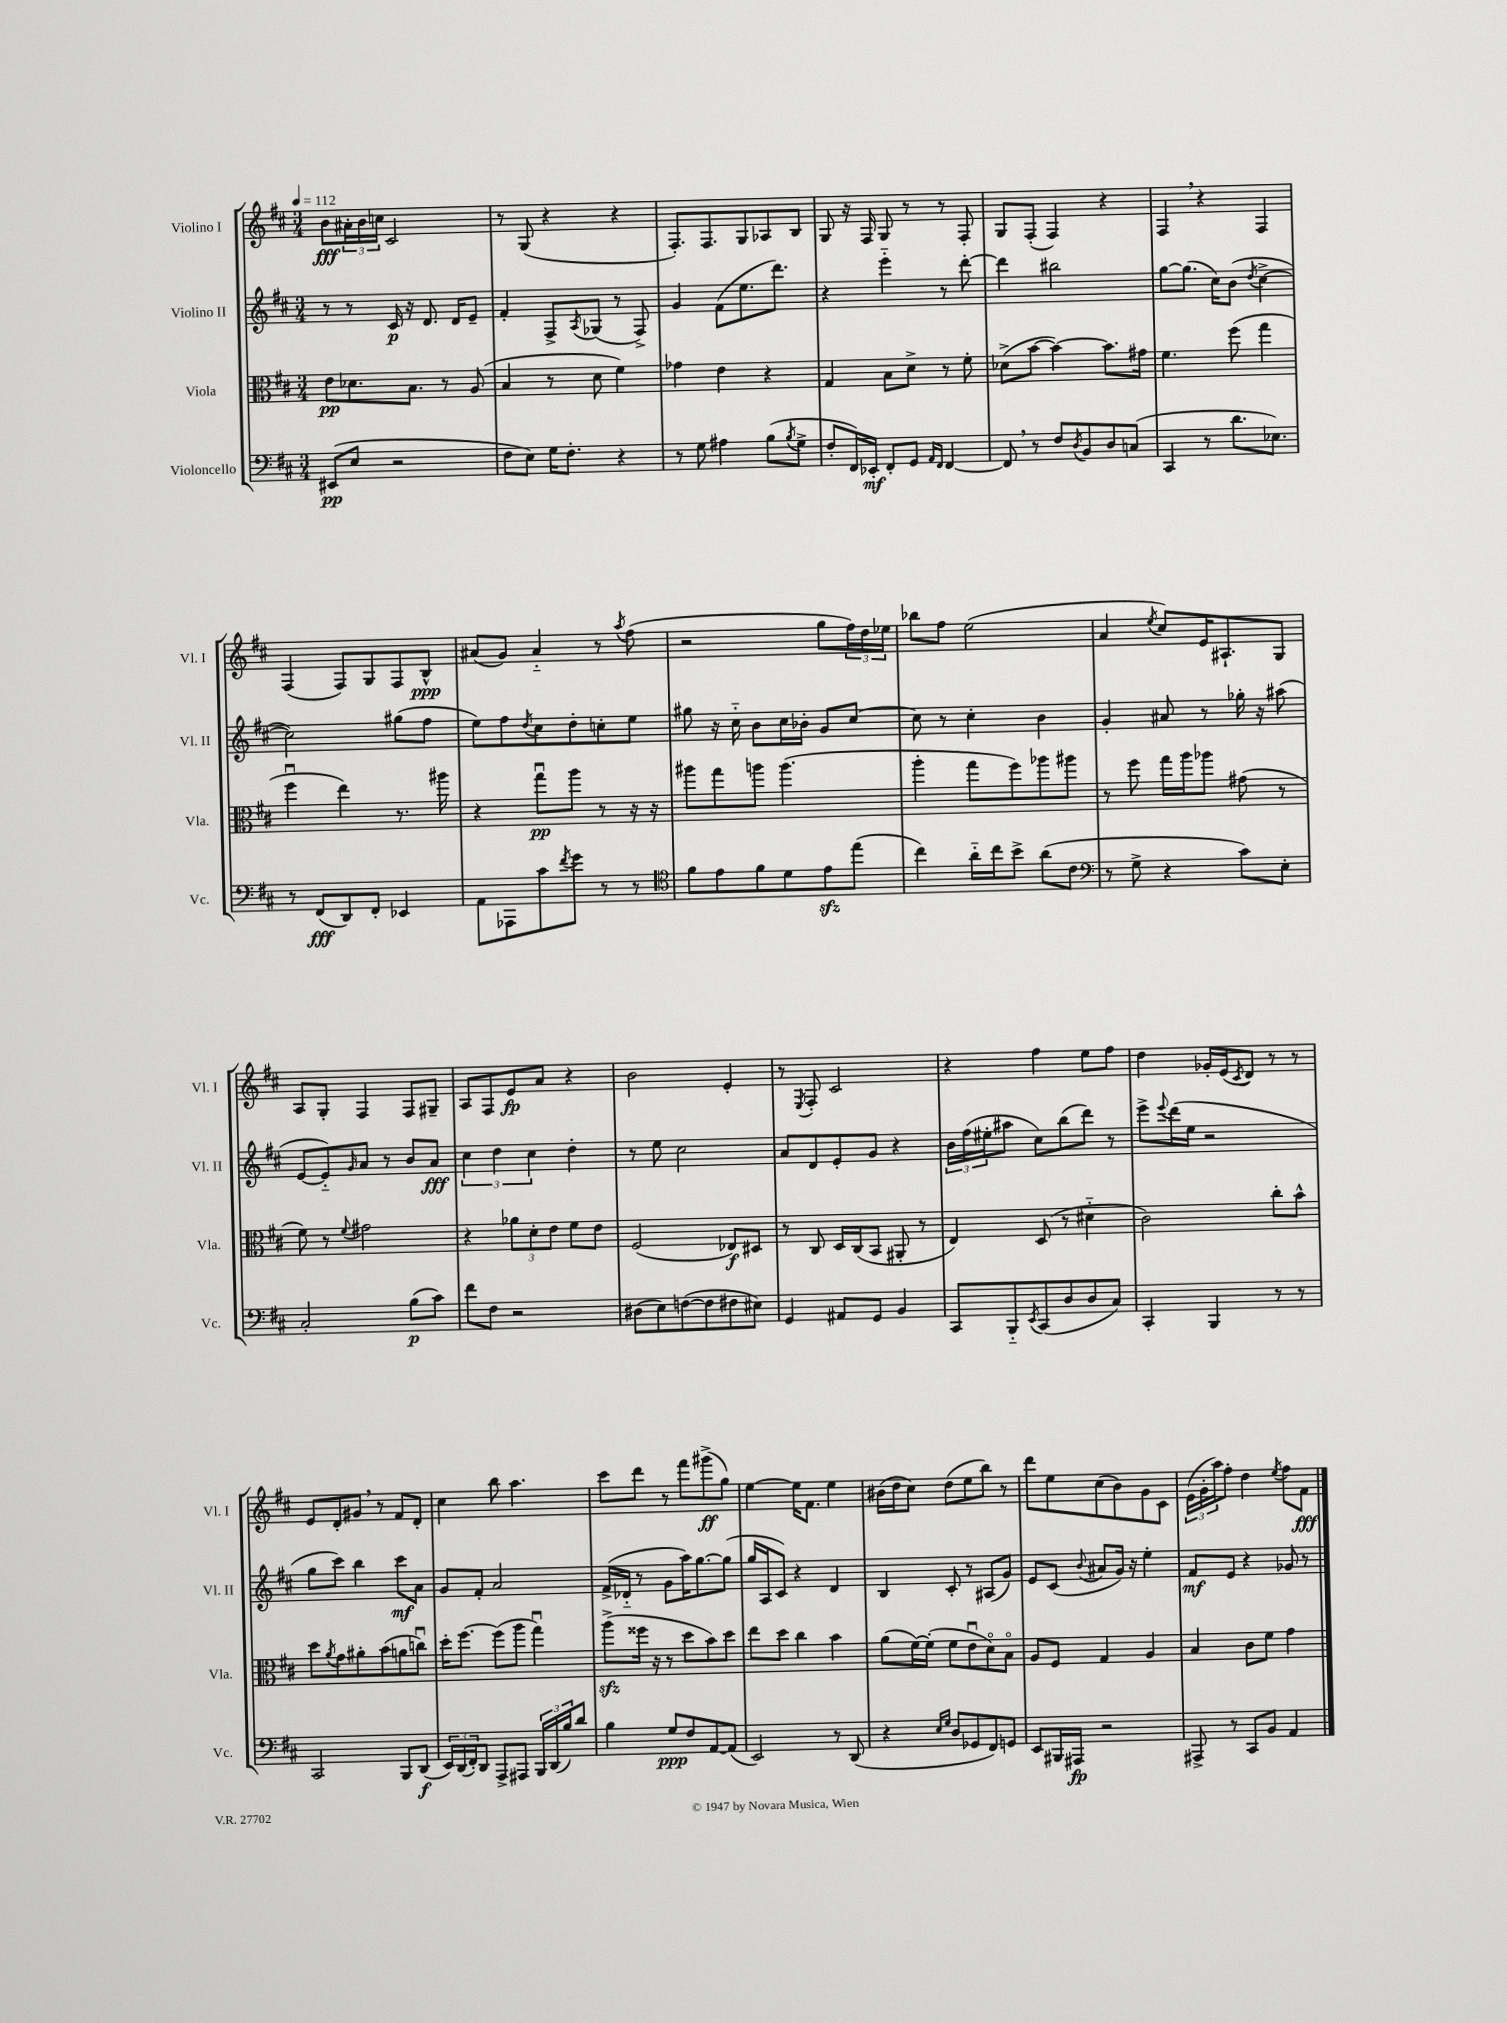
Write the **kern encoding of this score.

**kern	**kern	**kern	**kern
*staff4	*staff3	*staff2	*staff1
*clefF4	*clefC3	*clefG2	*clefG2
*k[f#c#]	*k[f#c#]	*k[f#c#]	*k[f#c#]
*M3/4	*M3/4	*M3/4	*M3/4
*MM112	*MM112	*MM112	*MM112
(8EE#/L	8e\L	8r	8b\L
8E/J	8.d-\	8r	24a#'\L
.	.	.	24b\
.	.	.	24cc\JJ
2r	.	16c#/	2c#/
.	8.B\J	16r	.
.	.	8.d/	.
.	8r	.	.
.	.	16d/LK	.
.	(8A/	8e~/J	.
=	=	=	=
8F#\L	4B/	4f#'/	8r
8E\J)	.	.	(8G/
16G\LK	8r	8F#^/L	4r
8.F#'\J	.	.	.
.	.	8qA/	.
.	8d\	(8G-/J	.
4r	4f#\)	8r	4r
.	.	8F#^/)	.
=	=	=	=
8r	4g-\	4g/	8.F#'/L)
8G\	.	.	.
.	.	.	8.F#/
4A#\	4e\	(8f#\L	.
.	.	8.ee\	8G/
(8B\L	4r	.	8A-/
.	.	8.ddd\J)	.
8qB/	.	.	.
8G^\J	.	.	8B/J
=	=	=	=
8F#'/L	4G/	4r	8G/
16FF#/L)	.	.	16r
16EE-'/JJ	.	.	16F#/
8FF#'/L	8B\L	4eee'~\	8G/
8GG/J	8d^\J	.	8r
16qqAA/LL	.	.	.
16qqFF#/JJ	.	.	.
[4FF#/	8r	8r	8r
.	8f#'\	[8ddd'\	8F#'/
=	=	=	=
8FF#/]	(8d-^\L	4ddd\]	8G/L
8r	[8b\J	.	(8F#'/J
8F#/L	4b\_)	2bb#\	4F#/)
8qD/	.	.	.
8BB/	.	.	.
8D/	8.b\]L	.	4r
(8C/J	.	.	.
.	16g#\Jk	.	.
=	=	=	=
4CC#/	4.f#\	[8gg\L	4F#/
.	.	(8.gg\]J	.
8r	.	.	4r
.	.	16cc#\LK)	.
8.d\L	(8ff#\	(8b\J	.
.	.	8qdd/	.
.	4gg\	[4cc#^\	4F#/
8.E-\J)	.	.	.
=	=	=	=
8r	4ff#u\	2cc#\])	(4F#/
(8FF#/L	.	.	.
8DD/)	4ee\)	.	8F#/L)
8FF#'/J	.	.	8G/
4EE-/	8.r	(8gg#\L	8F#/
.	.	8ff#\J	8B^^/J
.	16aa#\	.	.
=	=	=	=
8AA\L	4r	8ee\L)	(8a#/L
8AAA-\	.	8ff#\	8g/J)
.	.	8qdd/	.
8c#\	8ggu\L	8cc#\	4a#'~/
8qf#/	.	.	.
8g\J	8aa\J	8dd'\	.
8r	8r	8cc'\	8r
.	.	.	8qaa/
8r	16r	8ee\J	(8ff#\
.	16r	.	.
=	=	=	=
*clefC4	*	*	*
8f#\L	8aa#\L	8gg#\	2r
8e\	8gg\	16r	.
.	.	16cc#'~\	.
8f#\	8aa\J	8b\L	.
8d\	(4.aa\	16cc#\L	.
.	.	16b-'\JJ	.
8e\	.	8g/L	8gg\L
(8ee\J	.	[8cc#/J	24ff#\L)
.	.	.	24dd\
.	.	.	24ee-\JJ
=	=	=	=
4cc#\)	4aa'\	8cc#\]	8bb-\L
.	.	8r	8ff#\J
16a'~\LL	8gg\L	4cc#'\	(2ee\
16cc#\J	.	.	.
8b^\J	8ff#\)	.	.
(8a\L	8aa-\	4b\	.
8c#\J	8aa#\J	.	.
=	=	=	=
*clefF4	*	*	*
8r	8r	4g'/	4a/
8G^\	8ff#\	.	.
.	.	.	8qee/
4r	16gg\LL	8a#/	8cc#/L)
.	16aa\J	.	.
.	8aa-\J	8r	16e/K
.	.	.	8.A#`/
8c#\L)	(8g#\	16gg-'\	.
.	.	16r	.
8E'\J	8r	(8aa#\	8G/J
=	=	=	=
2C#'/	8f#\)	[8e/L	8A/L
.	8r	8e'~/])	8G'/J
.	8qqf#/	16qqg/	.
.	2g#\	8a/J	4F#/
.	.	8r	.
(8B\L	.	8b/L	8F#/L
8c#\J)	.	8a/J	8G#~/J
=	=	=	=
8f#\L	4r	6cc#\	8A/L
8F#\J	.	.	8F#/
.	.	6dd\	.
2r	12a-\L	.	8e/
.	12d'\	6cc#\	.
.	.	.	8a/J
.	12e\J	.	.
.	8f#\L	4dd'\	4r
.	8e\J	.	.
=	=	=	=
(8D#\L	(2F#/	8r	2b\
8E\)	.	8ee\	.
([8F\	.	2cc#\	.
8F\]	.	.	.
8F#\	8E-/L)	.	4e'/
8E#\J)	8D#/J	.	.
=	=	=	=
4GG/	8r	8a/L	8r
.	.	.	8qE/
.	8C#/	8d/	8F#'/
8AA#/L	16D/LL	8e'/	2c#/
.	(16C#/J	.	.
8GG/J	8BB/J	8g/J	.
4BB/	8AA#'/	4r	.
.	8r	.	.
=	=	=	=
8CC#/L	4E/)	24b\LL	4r
.	.	(24ff#\	.
.	.	24ee#'\J	.
8BBB'~/	.	8aa#\J	.
8qEE/	.	.	.
(8CC#/	(8D/	8cc#\L)	4ff#\
8D/	8r	(8bb\	.
8D/	4d#'~\	8ddd\J)	8ee\L
8C#/J)	.	8r	8ff#\J
=	=	=	=
4CC#'/	2c#\)	8eee^\L	4dd\
.	.	8qqeee/	.
.	.	(16ddd\L	.
.	.	16ee\JJ	.
4BBB/	.	2r	16g-'/LL
.	.	.	(16e/J
.	.	.	8qc#/
.	.	.	8d/J)
8r	8cc#'\L	.	8r
8r	8b^^\J	.	8r
=	=	=	=
2CC#/	8dd\L	8gg\L	8e/L
.	8qa/	.	.
.	8g\	8ccc#\J)	8d'/
.	8a#'\	4bb\	8g#/J
.	(8b\	.	8r
8BBB/L	8a\	8ccc#\L	8f#/L
(8DD/J	8ccu\J)	8a\J	8d'/J
=	=	=	=
24EE/LL)	16dd'\LK	8g/L	4cc#\
(24DD/	.	.	.
.	[8.ff#\J	.	.
24FF#'/J)	.	.	.
8DD/J	.	8f#'/J	.
8AAA^/L	(8ff#\]L	2a/	8bb\
8AAA#/J	8aa\J	.	4.aa\
24BBB/LL	4ggu\)	.	.
(24DD/	.	.	.
24B/J)	.	.	.
8d/J	.	.	.
=	=	=	=
4B\	(8aa^\L	(16f#^/LL	8ccc#\L
.	.	16d-'~/JJ	.
.	16ff##\Jk	8r	8ddd\J
.	16r	.	.
8G/L	8r	8g\L	8r
8F#/	8dd\L	16aa\K)	8fff#\L
.	.	[8.gg\	.
[8AA/	8b\)	.	(8ggg#^\
(8AA/]J	8dd\J	(8gg\]J	8gg\J)
=	=	=	=
2EE/)	8ee\L	16gg/LL	[4ee\
.	.	16A/J	.
.	8dd\J	8c#/J)	.
.	4cc#\	4r	16ee\]LK
.	.	.	8.f#\J
8r	4b\	4d/	4ee\
(8DD/	.	.	.
=	=	=	=
4r	(8a\L	4B/	(16b#\LL
.	.	.	16dd\J
.	[16f#\L)	.	8cc#\J)
.	(16f#'\]JJ	.	.
16qqE/LL	.	.	.
16qqG/JJ	.	.	.
8D/L	8f#\L	8c#'/	(8dd\L
8GG-/	8eu\	8r	8ee\
8FF#/)	8do\)	(8A#/L	8bb\J)
8GG/J	8Bo\J	8g/J)	8r
=	=	=	=
8EE/L	8A/L	8e/L	8ddd\L
16BBB#/L	8F#/J	(8c#/J	8ee\
16AAA#/JJ	.	.	.
.	.	8qqb/	.
2r	4G/	8a#/L	(8cc#\
.	.	16g/Jk)	8b\)
.	.	16r	.
.	4A/	4ee'\	8g\
.	.	.	8c#\J
=	=	=	=
8AAA#^/	4B/	8f#/L	(24e\LL
.	.	.	24g'\
.	.	.	24aa\J)
8r	.	8e/J	8ff#'\J
8CC#/L	8c#\L	4r	4dd\
8BB/J	8f#\J	.	.
.	.	.	8qee/
4AA/	4g\	8g-/	8ff#\L
.	.	8r	8f#\J
==	==	==	==
*-	*-	*-	*-
